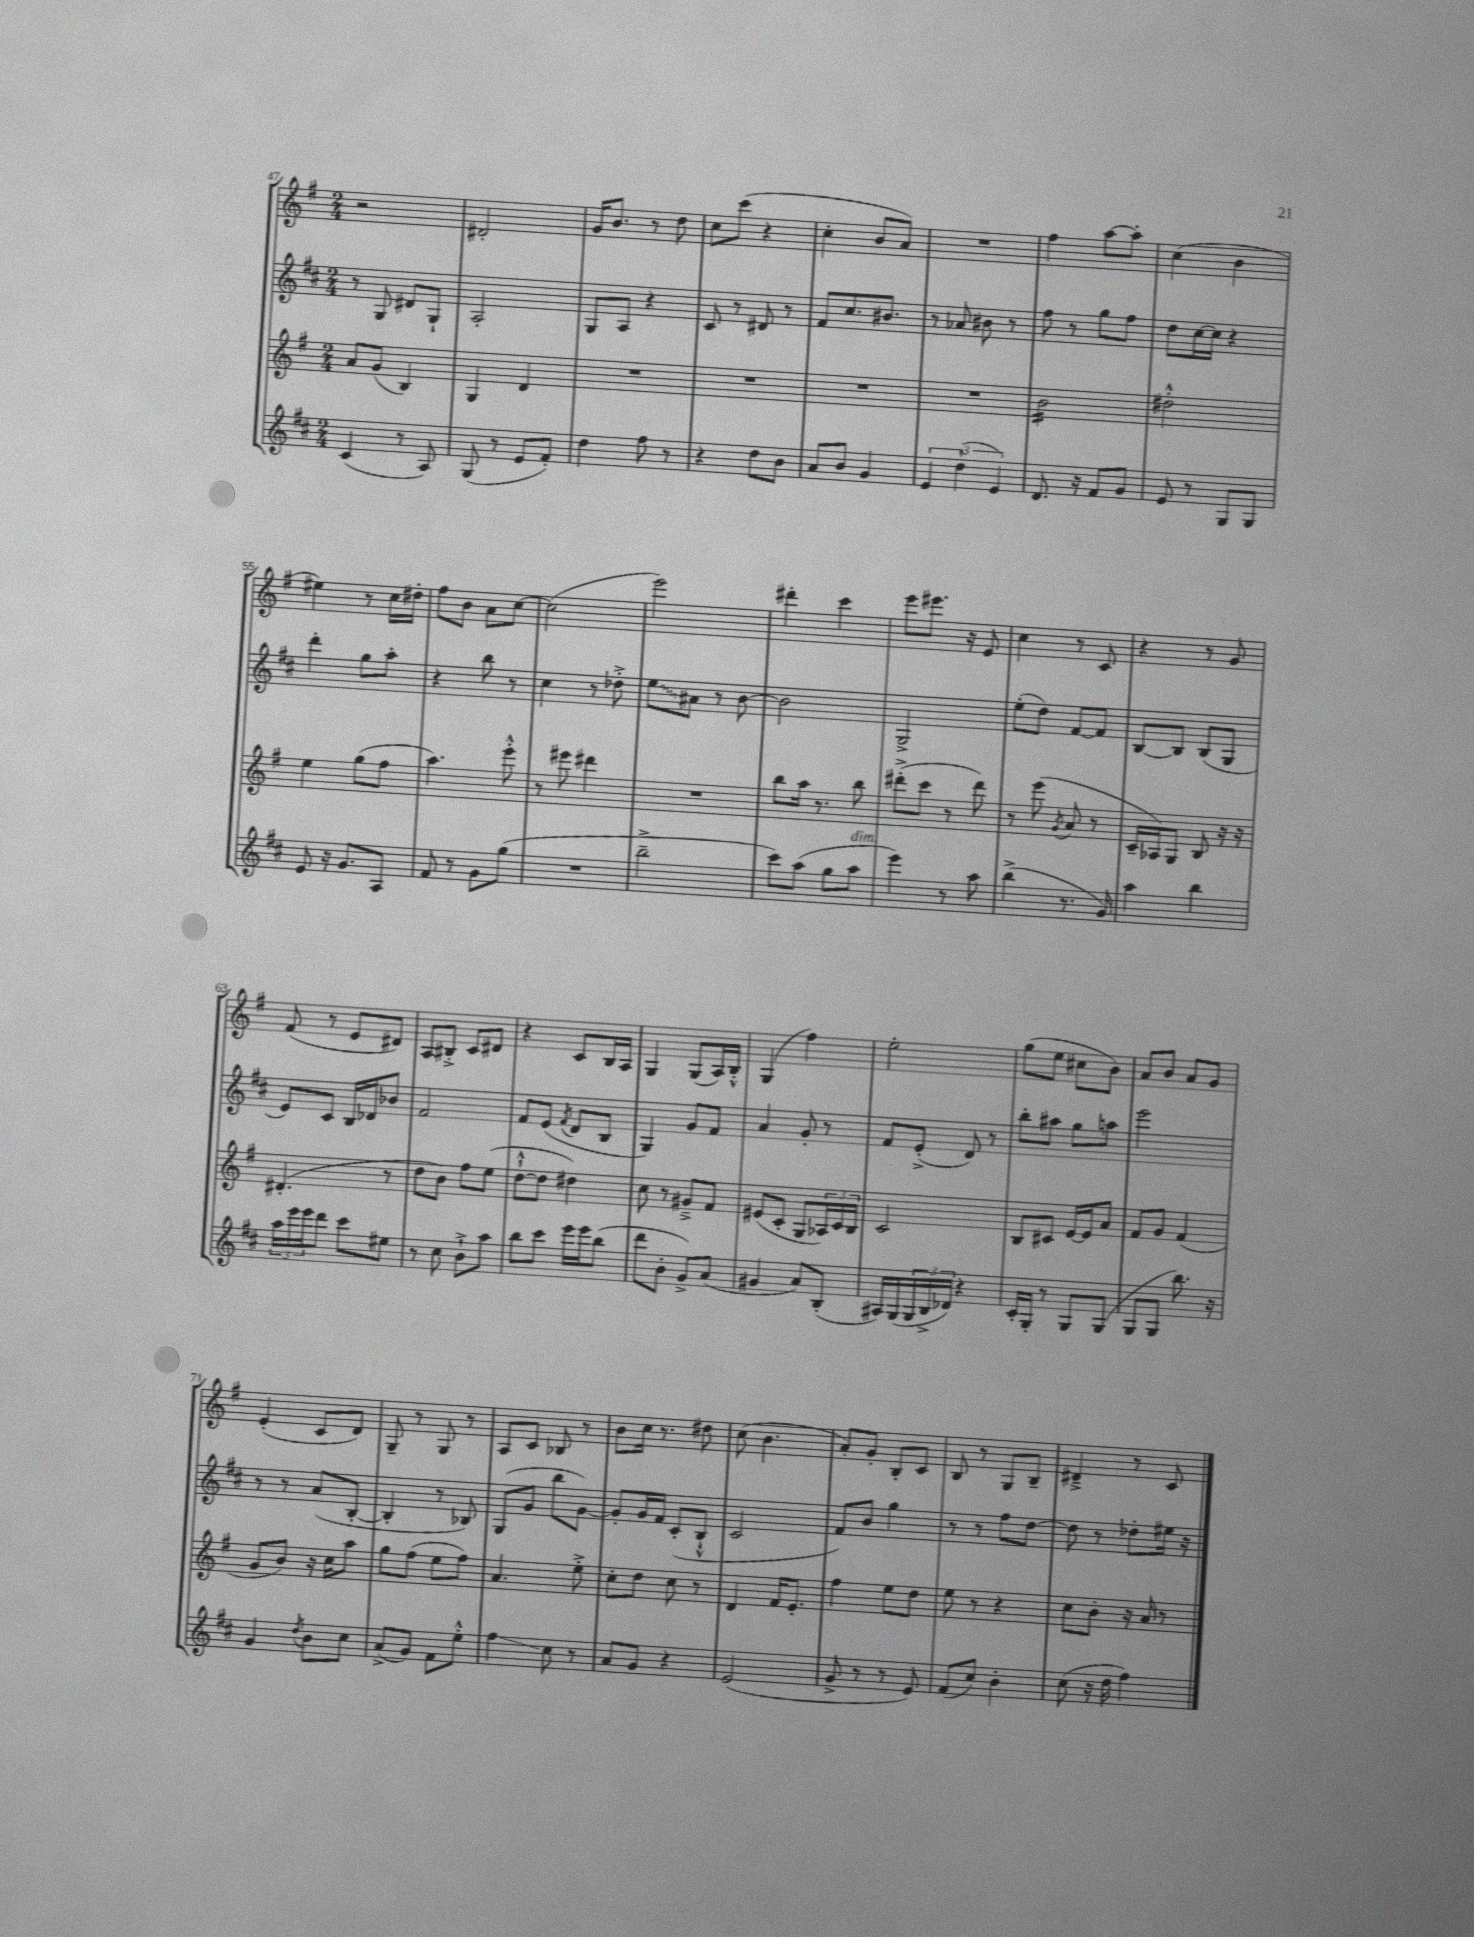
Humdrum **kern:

**kern	**kern	**kern	**kern
*staff4	*staff3	*staff2	*staff1
*clefG2	*clefG2	*clefG2	*clefG2
*k[f#c#]	*k[f#]	*k[f#c#]	*k[f#]
*M2/4	*M2/4	*M2/4	*M2/4
(4c#/	8a/L	8r	2r
.	(8g/J	8G/	.
8r	4B/)	8d#/L	.
8A/)	.	8G`/J	.
=	=	=	=
(8G/	4G/	2A'/	2d#'/
8r	.	.	.
8e/L	4d/	.	.
8f#'/J)	.	.	.
=	=	=	=
4dd\	2r	8G/L	16g/LK
.	.	.	8.b/J
.	.	8A/J	.
8ff#\	.	4r	8r
8r	.	.	8dd\
=	=	=	=
4r	2r	8c#/	8cc\L
.	.	8r	(8ccc\J
8dd\L	.	8d#/	4r
8b\J	.	8r	.
=	=	=	=
8a/L	2r	8f#/L	4cc'\
8b/J	.	8.cc#/	.
4g/	.	.	8b/L
.	.	8.b#/J	.
.	.	.	8a/J)
=	=	=	=
6e/	2r	8r	2r
.	.	8a-/	.
(6dd`\	.	.	.
.	.	8b#\	.
6e/)	.	.	.
.	.	8r	.
=	=	=	=
8.d/	2b\	8ff#\	4ff#\
.	.	8r	.
16r	.	.	.
8f#/L	.	8gg\L	[8aa\L
8g/J	.	8ff#\J	8aa'\]J
=	=	=	=
8e/	2dd#'^^\	8dd\L	(4cc\
8r	.	[16cc#\L	.
.	.	16cc#\]JJ	.
8G/L	.	4r	4b\
8G/J	.	.	.
=	=	=	=
8e/	4ee\	4ddd'\	4ee#\)
16r	.	.	.
8.g/L	.	.	.
.	(8gg\L	8gg\L	8r
8A/J	8ff#\J	8aa'\J	16cc\LL
.	.	.	16dd#'\JJ
=	=	=	=
8f#/	4.aa\)	4r	8ff#\L
8r	.	.	8b\J
8g\L	.	8bb\	8a\L
(8gg\J	8eee'^^\	8r	[8cc\J
=	=	=	=
2r	8r	4cc#\	(2cc\]
.	8eee#\	.	.
.	4ddd#\	8r	.
.	.	8dd-'^\	.
=	=	=	=
2bb~^\	2r	8ee\L	2eee\)
.	.	8a#\J	.
.	.	8r	.
.	.	[8b\	.
=	=	=	=
8ccc#\L)	8bb\L	2b\]	4ddd#'\
(8aa\J	16aa\Jk	.	.
.	8.r	.	.
8gg\L	.	.	4ccc\
8aa\J	8bb\	.	.
=	=	=	=
4eee\)	(8ddd#'^\L	2G^/	8eee\L
.	8ccc\J	.	8.eee#\J
8r	8r	.	.
.	.	.	16r
8aa\	8ddd#\)	.	8e/
=	=	=	=
(4bb^\	8r	(8ee'\L	4cc\
.	(8eee\	8dd\J)	.
.	8qg/	.	.
8.r	8a/	[8f#/L	8r
.	8r	8f#/]J	8c/
16g/)	.	.	.
=	=	=	=
4aa\	16c~/LL	[8B/L	4r
.	16A-/J)	.	.
.	8G/J	8B/]J	.
4bb\	8B/	(8B/L	8r
.	16r	8G/J	8g/
.	16r	.	.
=	=	=	=
24aa\LL	(4.d#'/	8e/L)	(8f#/
24eee\	.	.	.
24eee\J	.	.	.
8ddd\J	.	8c#/J	8r
8ccc#\L	.	16B/LL	8e/L
.	.	16d-/J	.
8ee#\J	8r	8b-/J	8d#/J)
=	=	=	=
8r	8dd\L	2f#/	8A/L
8cc#\	8b\J)	.	8B#'^/J
8b`^\L	8ff#\L	.	8c/L
8aa\J	(8ee\J	.	8d#/J
=	=	=	=
8bb\L	[8dd`^^\L	8f#/L	4r
8ccc#\J	8dd\]J	(8e/J	.
.	.	8qf#/	.
16eee\LL	4dd#\)	8d/L	8c/L
16eee\J	.	.	.
(8bb\J	.	8B/J	16B/L
.	.	.	16A/JJ
=	=	=	=
8ddd\L	8cc\	4G/)	4G/
8b'\J	8r	.	.
8g^/L)	8g#~^/L	8g/L	(8G/L
(8a/J	8f#/J	8f#/J	16A/L)
.	.	.	16B'^^/JJ
=	=	=	=
4g#/	(8e#/L	4a/	(4G/
.	8c'/J	.	.
8a/L)	8G/L	8g'/	4ff#\)
(8B'/J	24A-/L)	8r	.
.	24c/	.	.
.	24B/JJ	.	.
=	=	=	=
16A#/LL)	2c/	8f#/L	2ee'\
(16G/	.	.	.
24G/	.	(8e'^/J	.
24B^/	.	.	.
24d-/JJ)	.	.	.
4r	.	8d/)	.
.	.	8r	.
=	=	=	=
16c#'/LL	8B/L	8bb'\L	(8gg\L
16G'/JJ	.	.	.
8r	8c#/J	8aa#\J	8ee\J
8G/L	[16e/LL	8gg\L	8cc#\L
.	16e/]J	.	.
(8G/J	8a/J	8aa\J	8b\J)
=	=	=	=
8G/L	8f#/L	2eee\	8a/L
8G/J	8g/J	.	8b/J
8.bb\)	(4f#/	.	8a/L
.	.	.	8g/J
16r	.	.	.
=	=	=	=
4g/	8g/L	8r	(4e'/
.	8b/J)	8r	.
8qdd/	.	.	.
8b\L	16r	(8a/L	8c/L
.	16cc\LK	.	.
8cc#\J	8aa\J	[8B'/J	8d/J)
=	=	=	=
(8a^/L	8gg\L	4B'/]	8G~/
8g/J)	(8ff#\J	.	8r
8f#\L	8ee\L	8r	8G/
8ee'^^\J	8ff#\J)	8B-/)	8r
=	=	=	=
4ff#\	4.a/	(8G/L	8A/L
.	.	8g/J	8c/J
8cc#\	.	8bb\L	8B-/
8r	8ee'^\	[8g\J)	8r
=	=	=	=
8a/L	8cc'\L	8g'/]L	8b\L
8g/J	8dd\J	16g/L	16cc\Jk
.	.	16f#/JJ	8.r
4r	8cc\	(8c#'/L	.
.	8r	8B`^^/J	8dd#\
=	=	=	=
(2e/	4d/	2c#/	(8cc\
.	.	.	4.b\
.	16f#/LK	.	.
.	8.e'/J	.	.
=	=	=	=
8g^/	4ff#\	8f#/L)	8a'/L)
8r	.	8b/J	8g'/J
8r	8ee\L	4gg\	8B'/L
8e/)	8dd\J	.	8c/J
=	=	=	=
(8f#/L	8ee\	8r	8B/
8cc#/J)	8r	8r	8r
4b'\	4r	8ff#\L	8G/L
.	.	[8dd\J	8B~/J
=	=	=	=
(8cc#\	8cc\L	8dd\]	4d#~^/
16r	8b'\J	8r	.
16dd\	.	.	.
4ff#\)	16r	8dd-'\L	8r
.	16a/	.	.
.	8r	16ee#\Jk	8c/
.	.	16r	.
==	==	==	==
*-	*-	*-	*-
